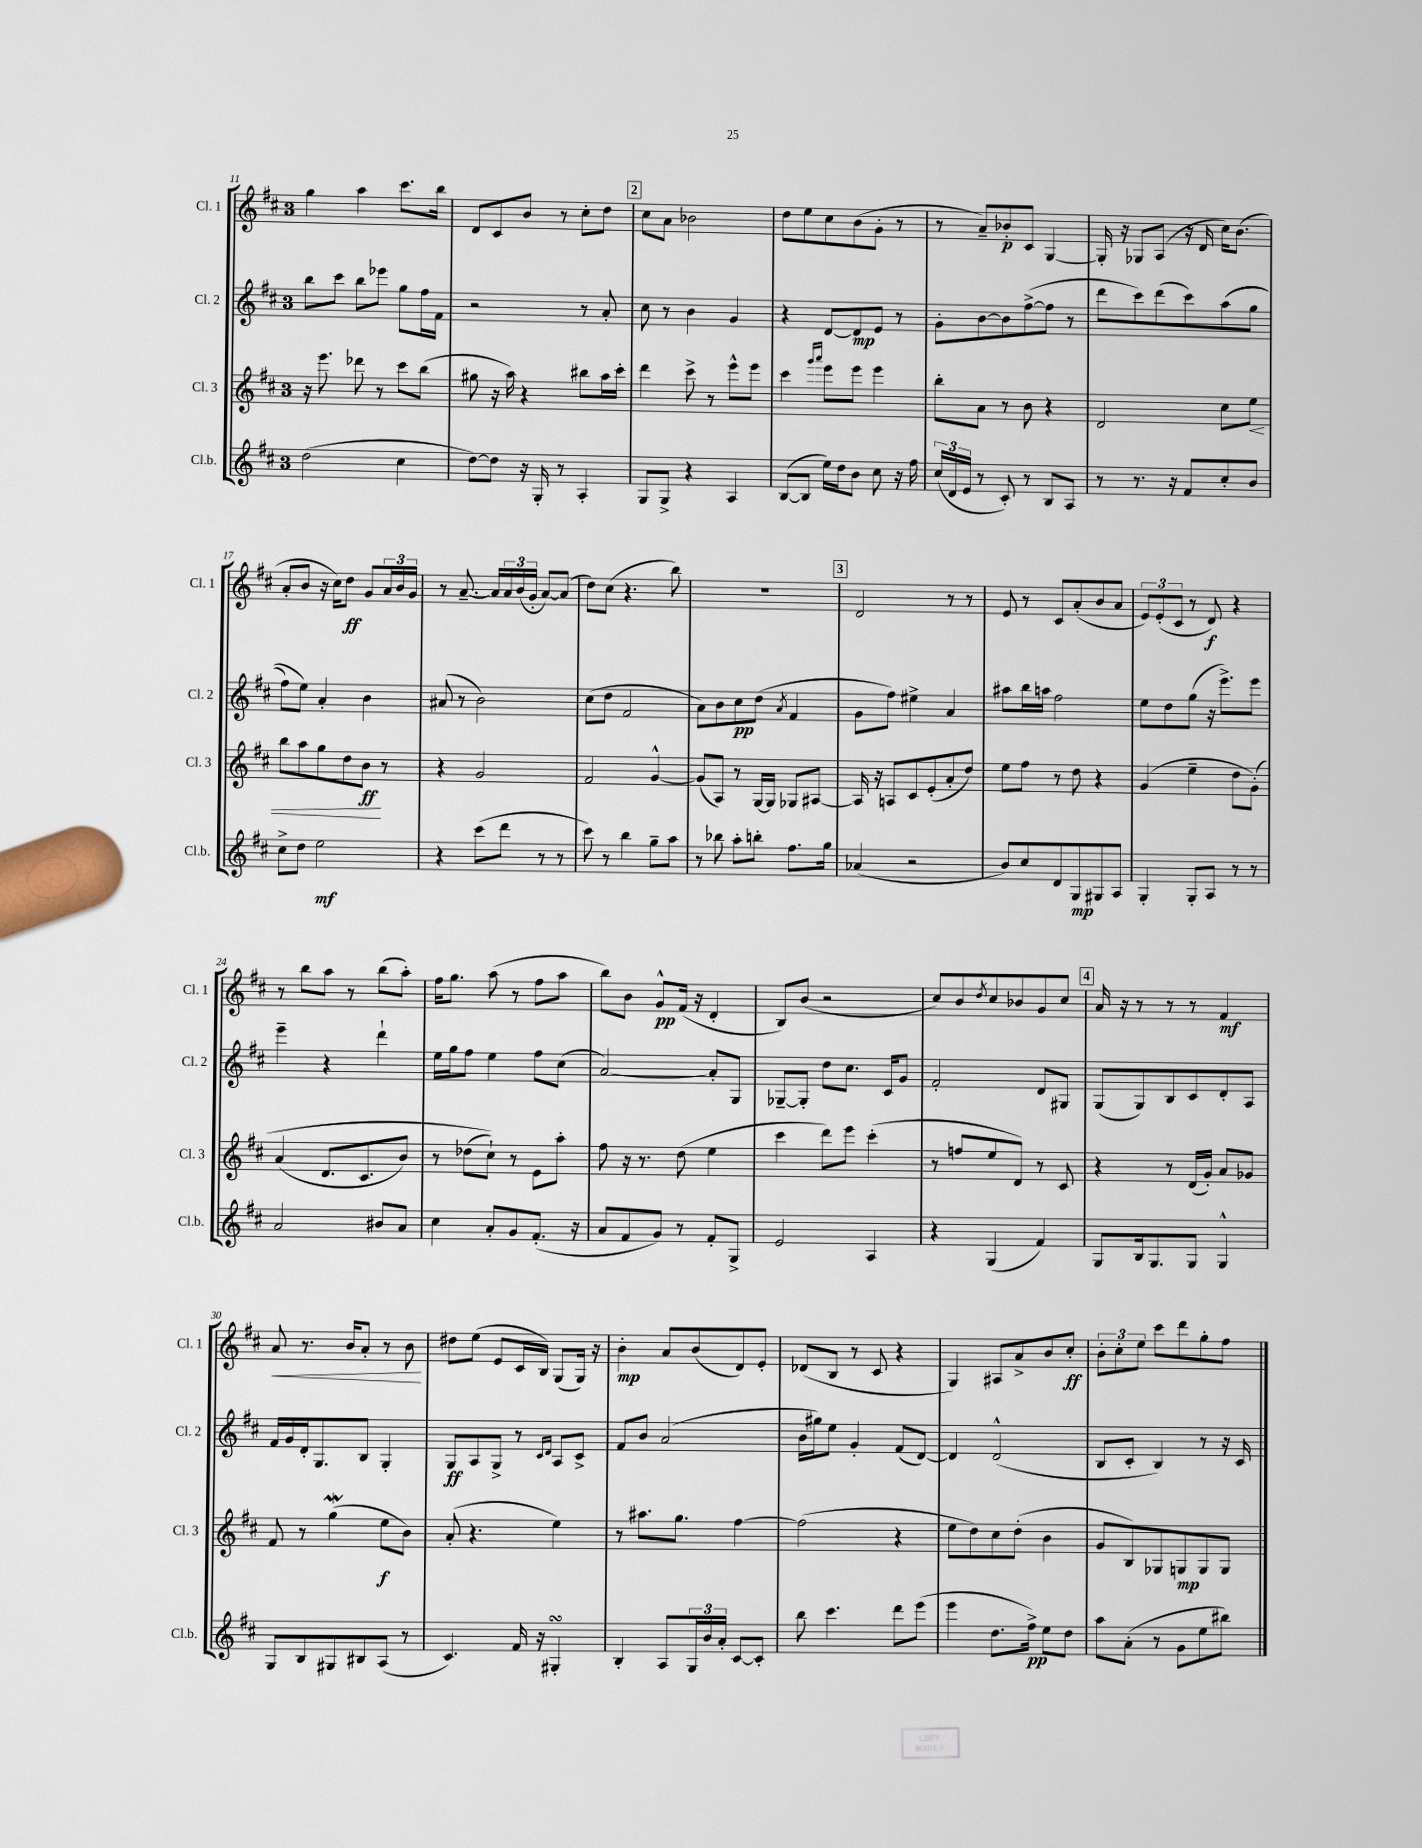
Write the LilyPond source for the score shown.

<<
\new StaffGroup <<
\new Staff = "s0" \with { instrumentName = "Cl. 1" shortInstrumentName = "Cl. 1" } {
    \clef treble \key d \major \once \override Staff.TimeSignature.style = #'single-digit \time 3/4
    g''4 a''4 cis'''8. b''16 |
    d'8 cis'8 b'8 r8 cis''8-. d''8 |
    \mark \markup { \box "2" } cis''8 a'8 bes'2 |
    d''8 e''8 cis''8 b'8( g'8-. r8 |
    r8 a'8--) bes'8-.\p cis'8 g4~ |
    g16-. r16 ges8 a8( r16 d'16 cis''16) b'8.( |
    a'8-. b'8 r16 cis''16) d''8\ff g'8 \tuplet 3/2 { a'16 b'16 g'16 } |
    r8 a'8.~-- a'16 \tuplet 3/2 { a'16 b'16( g'16-. } a'8~) a'8( |
    d''8) cis''8( r4. b''8) |
    r2. |
    \mark \markup { \box "3" } d'2 r8 r8 |
    e'8 r8 cis'8 a'8-.( b'8 a'8 |
    \tuplet 3/2 { e'8) e'8-.( cis'8 } r8 d'8\f) r4 |
    r8 b''8 a''8 r8 b''8( a''8-.) |
    fis''16 g''8. a''8( r8 fis''8 a''8 |
    b''8) b'8 g'8-^\pp fis'16( r16 d'4-. |
    b8) b'8( r2 |
    cis''8) b'8 \acciaccatura { d''8 } cis''8 bes'8 g'8 cis''8 |
    \mark \markup { \box "4" } a'16 r16 r8 r8 r8 fis'4\mf |
    a'8\< r8. b'16 a'8-. r8 b'8\! |
    dis''8 e''8( e'8 cis'16 b16) g8( g16) r16 |
    b'4-.\mp a'8 b'8( d'8) e'8-. |
    des'8( b8 r8 cis'8 r4 |
    g4) ais8 a'8-> b'8 cis''8-.\ff |
    \tuplet 3/2 { b'8-. cis''8-. e''8 } cis'''8 d'''8 g''8-. fis''8 \bar "|." |
}
\new Staff = "s1" \with { instrumentName = "Cl. 2" shortInstrumentName = "Cl. 2" } {
    \clef treble \key d \major \once \override Staff.TimeSignature.style = #'single-digit \time 3/4
    b''8 cis'''8 b''8 ees'''8 g''8 fis''16 fis'16 |
    r2 r8 a'8-. |
    \mark \markup { \box "2" } cis''8 r8 b'4 g'4 |
    r4 d'8~ d'8\mp e'8 r8 |
    g'8-. b'8~ b'8 fis''8~->( fis''8 r8 |
    d'''8 cis'''8) d'''8( cis'''8) a''8(\( g''8 |
    fis''8) e''8\) a'4-. b'4 |
    ais'8( r8 b'2) |
    cis''8( d''8 fis'2 |
    a'8) b'8 cis''8\pp d''8( \acciaccatura { a'8 } fis'4 |
    \mark \markup { \box "3" } g'8 fis''8) eis''4-> a'4 |
    ais''8 b''16 a''16 fis''2 |
    e''8 d''8 g''8( r16 e'''8.->) e'''8 |
    e'''4-- r4 d'''4-! |
    e''16 g''16 fis''8 e''4 fis''8 cis''8( |
    a'2~) a'8-. g8 |
    ges8~-- ges8-. d''8 cis''8. cis'16 g'8 |
    fis'2-. d'8 gis8 |
    \mark \markup { \box "4" } g8( g8) b8 cis'8 d'8-. a8 |
    fis'16 g'16 d'16-. g8. b8 g4-. |
    g8\ff a8 g8-> r8 \grace { cis'16 d'16 } a8 cis'8-> |
    fis'8 b'8 a'2( |
    b'16 gis''16) e''8 g'4-. fis'8( d'8~) |
    d'4 d'2-^( |
    b8 cis'8-. b4) r8 r16 cis'16 \bar "|." |
}
\new Staff = "s2" \with { instrumentName = "Cl. 3" shortInstrumentName = "Cl. 3" } {
    \clef treble \key d \major \once \override Staff.TimeSignature.style = #'single-digit \time 3/4
    r16 e'''8. des'''8 r8 cis'''8 b''8( |
    gis''8 r16 a''16) r4 bis''8 a''16 cis'''16-. |
    \mark \markup { \box "2" } d'''4 cis'''8-> r8 e'''8-^ e'''8 |
    cis'''4 \grace { g'''16 a'''16 } e'''8 e'''8 e'''4 |
    b''8-. a'8 r8 b'8 r4 |
    d'2 cis''8 e''8\< |
    b''8 a''8 g''8 d''8 b'8\ff\! r8 |
    r4 g'2 |
    fis'2 g'4~-^ |
    g'8( a8) r8 g16~ g16 ges8 ais8~ |
    \mark \markup { \box "3" } ais16 r16 a8 cis'8 e'8-.( a'8-. d''8) |
    e''8 fis''8 r8 d''8 r4 |
    g'4( e''4-- d''8 g'8-.)\( |
    a'4( d'8. cis'8. b'8) |
    r8 des''8( cis''8-!)\) r8 e'8 a''8-. |
    fis''8 r16 r8. d''8( e''4 |
    cis'''4 d'''8) e'''8 cis'''4-.( |
    r8 f''8 e''8 d'8) r8 cis'8 |
    \mark \markup { \box "4" } r4 r8 d'16( g'16-.) a'8 ges'8 |
    fis'8 r8 g''4\mordent( e''8\f b'8) |
    a'8-.( r4. e''4) |
    r8 ais''8. g''8. fis''4~ |
    fis''2( r4 |
    e''8 d''8) cis''8 d''8-.( b'4 |
    g'8 b8) ges8 g8\mp g8 g8 \bar "|." |
}
\new Staff = "s3" \with { instrumentName = "Cl.b." shortInstrumentName = "Cl.b." } {
    \clef treble \key d \major \once \override Staff.TimeSignature.style = #'single-digit \time 3/4
    d''2( cis''4 |
    d''8~) d''8 r16 g16-. r8 a4-. |
    \mark \markup { \box "2" } g8 g8-> r4 a4 |
    b8~( b8 e''16) d''16 b'8 cis''8 r16 fis''16 |
    \tuplet 3/2 { cis''16( d'16 e'16 } r8 cis'8-.) r8 b8 a8 |
    r8 r8. r16 fis'8 cis''8-. b'8 |
    cis''8-> d''8 e''2\mf |
    r4 cis'''8( d'''8 r8 r8 |
    cis'''8) r8 b''4 g''8-- a''8 |
    r8 bes''8 a''8-. b''8-. fis''8. g''16 |
    \mark \markup { \box "3" } aes'4( r2 |
    b'8) cis''8 d'8 g8\mp gis8 a8 |
    g4-. g8-. a8 r8 r8 |
    a'2 bis'8 a'8 |
    cis''4 a'8-. g'8 fis'8.-.( r16 |
    a'8 fis'8 g'8) r8 fis'8-. g8-> |
    e'2 a4 |
    r4 g4( fis'4) |
    \mark \markup { \box "4" } g8 b16 g8. g8 g4-^ |
    g8 b8 gis8 bis8 a8( r8 |
    cis'4.) fis'16 r16 gis4-.\turn |
    b4-. a8 \tuplet 3/2 { g16 b'16 a'16-. } cis'8~ cis'8-. |
    b''8 cis'''4. d'''8 e'''8( |
    e'''4 d''8. fis''16->\pp) e''8 d''8 |
    a''8 a'8-.( r8 g'8 e''8 bis''8) \bar "|." |
}
>>
>>
\layout { \context { \Score currentBarNumber = #11 } }
